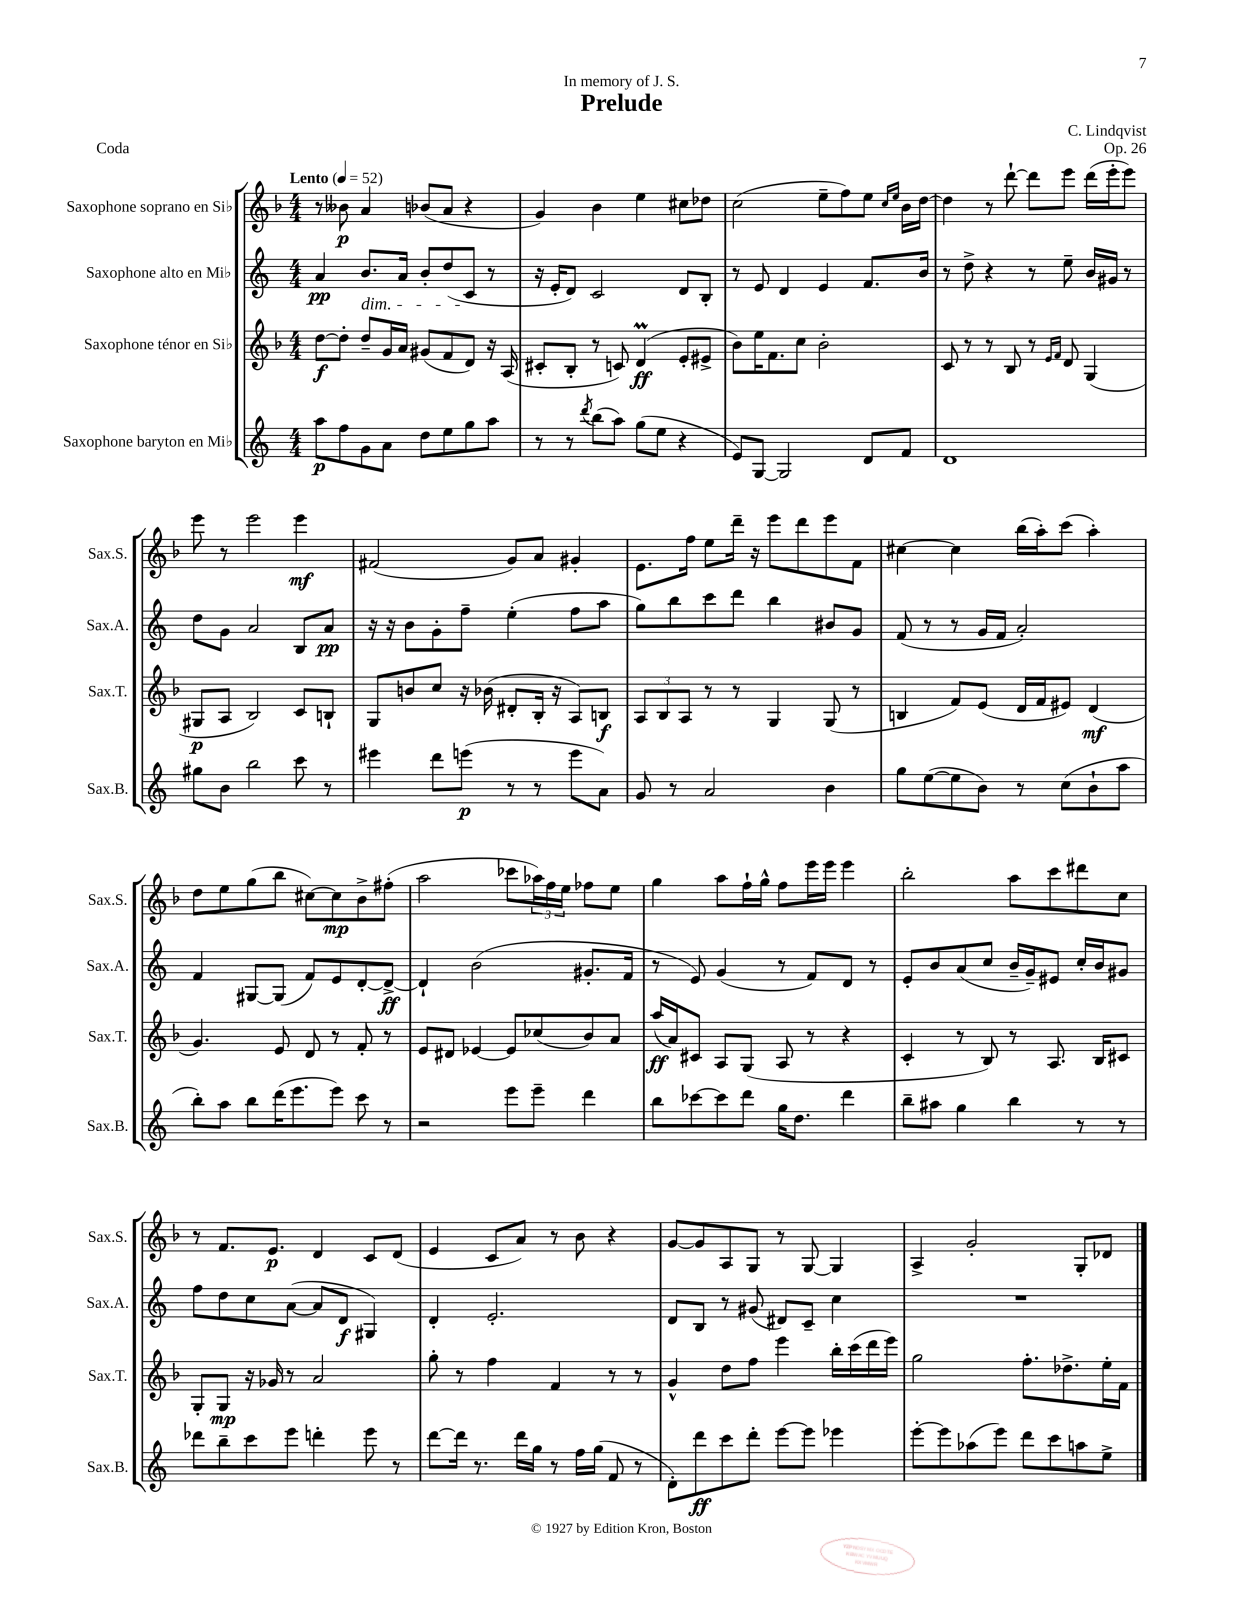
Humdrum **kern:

**kern	**kern	**kern	**kern
*staff4	*staff3	*staff2	*staff1
*clefG2	*clefG2	*clefG2	*clefG2
*k[]	*k[b-]	*k[]	*k[b-]
*M4/4	*M4/4	*M4/4	*M4/4
*MM52	*MM52	*MM52	*MM52
8aa\L	[8dd\L	4a/	8r
8ff\	8dd'\]J	.	8b--\
8g\	8dd~/L	8.b/L	4a/
8a\J	16g/L	.	.
.	16a/JJ	16a/Jk	.
8dd\L	(8g#/L	8b'/L	(8b-/L
8ee\	8f/	(8dd/	8a/J
8gg\	8d/J)	8c/J	4r
8aa\J	16r	8r	.
.	(16A/	.	.
=	=	=	=
8r	8c#'/L	16r	4g/)
.	.	16e'/LK	.
8r	8B-'/J	8d/J)	.
8qddd/	.	.	.
(8bb\L	8r	2c/	4b-\
8aa\J)	8c/)	.	.
(8gg\L	(4d/	.	4ee\
8ee\J	.	.	.
4r	8e'/L	8d/L	8cc#\L
.	8e#^/J	8B'/J	8dd-\J
=	=	=	=
8e/L)	8b-\L)	8r	(2cc\
[8G/J	16ee\K	8e/	.
.	8.f\	.	.
2G/]	.	4d/	.
.	8cc\J	.	.
.	2b-'\	4e/	8ee~\L
.	.	.	8ff\)
8d/L	.	8.f/L	8ee\J
.	.	.	16qqcc/LL
.	.	.	16qqee/JJ
8f/J	.	.	16b-\LL
.	.	16b/Jk	[16dd\JJ
=	=	=	=
1d	8c/	8r	4dd\]
.	8r	8dd^\	.
.	8r	4r	8r
.	8B-/	.	[8ddd`\
.	8r	8r	8ddd\]L
.	16qqe/LL	.	.
.	16qqf/JJ	.	.
.	8d/	8ee~\	8eee\J
.	(4G/	16b/LL	(16ddd\LL
.	.	16g#/JJ	16eee'\J
.	.	8r	8eee\J)
=	=	=	=
8gg#\L	8G#/L	8dd\L	8eee\
8b\J	8A/J	8g\J	8r
2bb\	2B-/)	2a/	2eee\
8ccc\	8c/L	8B/L	4eee\
8r	8B`/J	8a/J	.
=	=	=	=
4eee#\	8G/L	16r	(2f#/
.	.	16r	.
.	8b/	8b\L	.
8ddd\L	8cc/J	8g'\	.
(8eee\J	16r	8ff~\J	.
.	(16b-\	.	.
8r	8d#'/L	(4ee'\	8g/L)
8r	16B-'/Jk	.	8a/J
.	16r	.	.
8eee\L	8A/L)	8ff\L	4g#'/
8a\J)	8B/J	8aa\J	.
=	=	=	=
8g/	12A/L	8gg\L)	8.e\L
.	12B-/	.	.
8r	.	8bb\	.
.	12A/J	.	.
.	.	.	16ff\Jk
2a/	8r	8ccc\	8ee\L
.	8r	8ddd\J	16ddd~\Jk
.	.	.	16r
.	4G/	4bb\	8eee\L
.	.	.	8ddd\
4b\	(8G/	8b#/L	8eee\
.	8r	8g/J	8f\J
=	=	=	=
8gg\L	4B/	(8f/	[4cc#\
([8ee\	.	8r	.
8ee\]	8f/L)	8r	4cc#\]
8b\J)	(8e/J	16g/LL	.
.	.	16f/JJ	.
8r	16d/LL	2a'/)	(16bb-\LL
.	16f/J	.	16aa'\J)
(8cc\L	8e#/J)	.	(8ccc\J
8b`\	(4d/	.	4aa'\)
8aa\J	.	.	.
=	=	=	=
8bb'\L)	4.g/)	4f/	8dd\L
8aa\J	.	.	8ee\
8bb\L	.	[8G#/L	(8gg\
(16ddd\K	8e/	(8G#/]J	8bb-\J
8.eee\	.	.	.
.	8d/	8f/L)	[8cc#\L)
8eee\J)	8r	8e/	8cc#\]
8ccc\	8f'/	[8d'/	8b-^\
8r	8r	8d^/_J	(8ff#'\J
=	=	=	=
2r	8e/L	4d`/]	2aa\
.	8d#/J	.	.
.	[4e-/	(2b\	.
8eee\L	8e-/]L	.	8ccc-\L
8eee~\J	(8cc-/	.	24aa-\L)
.	.	.	24ff\
.	.	.	24ee\JJ
4ddd\	8b-/)	8.g#'/L	8ff-\L
.	8a/J	.	8ee\J
.	.	16f/Jk	.
=	=	=	=
8bb\L	(16aa/LL	8r	4gg\
.	16a/J)	.	.
[8ccc-\	8c#/J	8e/)	.
8ccc-\]	8A/L	(4g/	8aa\L
8ddd\J	(8G/J	.	16ff`\L
.	.	.	16gg^^\JJ
16gg\LK	8A/	8r	8ff\L
8.dd\J	.	.	.
.	8r	8f/L)	16eee\L
.	.	.	16eee\JJ
4ddd\	4r	8d/J	4eee\
.	.	8r	.
=	=	=	=
8bb~\L	4c'/	8e'/L	2bb-'\
8aa#\J	.	8b/	.
4gg\	8r	(8a/	.
.	8B-/)	8cc/J	.
4bb\	8r	16b~/LL	8aa\L
.	.	16g~/J)	.
.	8.A/	8e#/J	8ccc\
8r	.	16cc'/LL	8ddd#\
.	16B-/LK	16b/J	.
8r	8c#/J	8g#/J	8cc\J
=	=	=	=
8ddd-\L	8G'/L	8ff\L	8r
8bb~\	8G/J	8dd\	8.f/L
8ccc\	16r	8cc\	.
.	16g-/	.	8.e/J
8eee\J	8r	([8a\J	.
4ddd'\	2a/	8a/]L	4d/
.	.	8d/J	.
8eee\	.	4G#/)	8c/L
8r	.	.	(8d/J
=	=	=	=
[8ddd\L	8gg'\	4d'/	4e/
16ddd\]Jk	8r	.	.
8.r	.	.	.
.	4ff\	2.e'/	8c/L
16ddd\LL	.	.	8a/J)
16gg\JJ	.	.	.
8r	4f/	.	8r
16ff\LL	.	.	8b-\
(16gg\JJ	.	.	.
8f/	8r	.	4r
8r	8r	.	.
=	=	=	=
8d'\L)	4g^^/	8d/L	[8g/L
8ddd\	.	8B/J	8g/]
8ccc\	8dd\L	8r	8A/
8ddd'\J	8ff\J	(8g#/	8G/J
[8eee\L	4eee\	8d#/L)	8r
8eee\]J	.	8c~/J	[8G/
4eee-\	16bb-'\LL	4cc\	4G/]
.	(16ccc\	.	.
.	16ddd\	.	.
.	16eee\JJ)	.	.
=	=	=	=
[8eee'\L	2gg\	1r	4A^/
8eee\]	.	.	.
(8aa-\	.	.	2g'/
8eee\J)	.	.	.
8ddd\L	8.ff'\L	.	.
8ccc\	.	.	.
.	8.dd-^\	.	.
8aa\	.	.	8G'/L
8ee^\J	16ee'\L	.	8d-/J
.	16f\JJ	.	.
==	==	==	==
*-	*-	*-	*-
